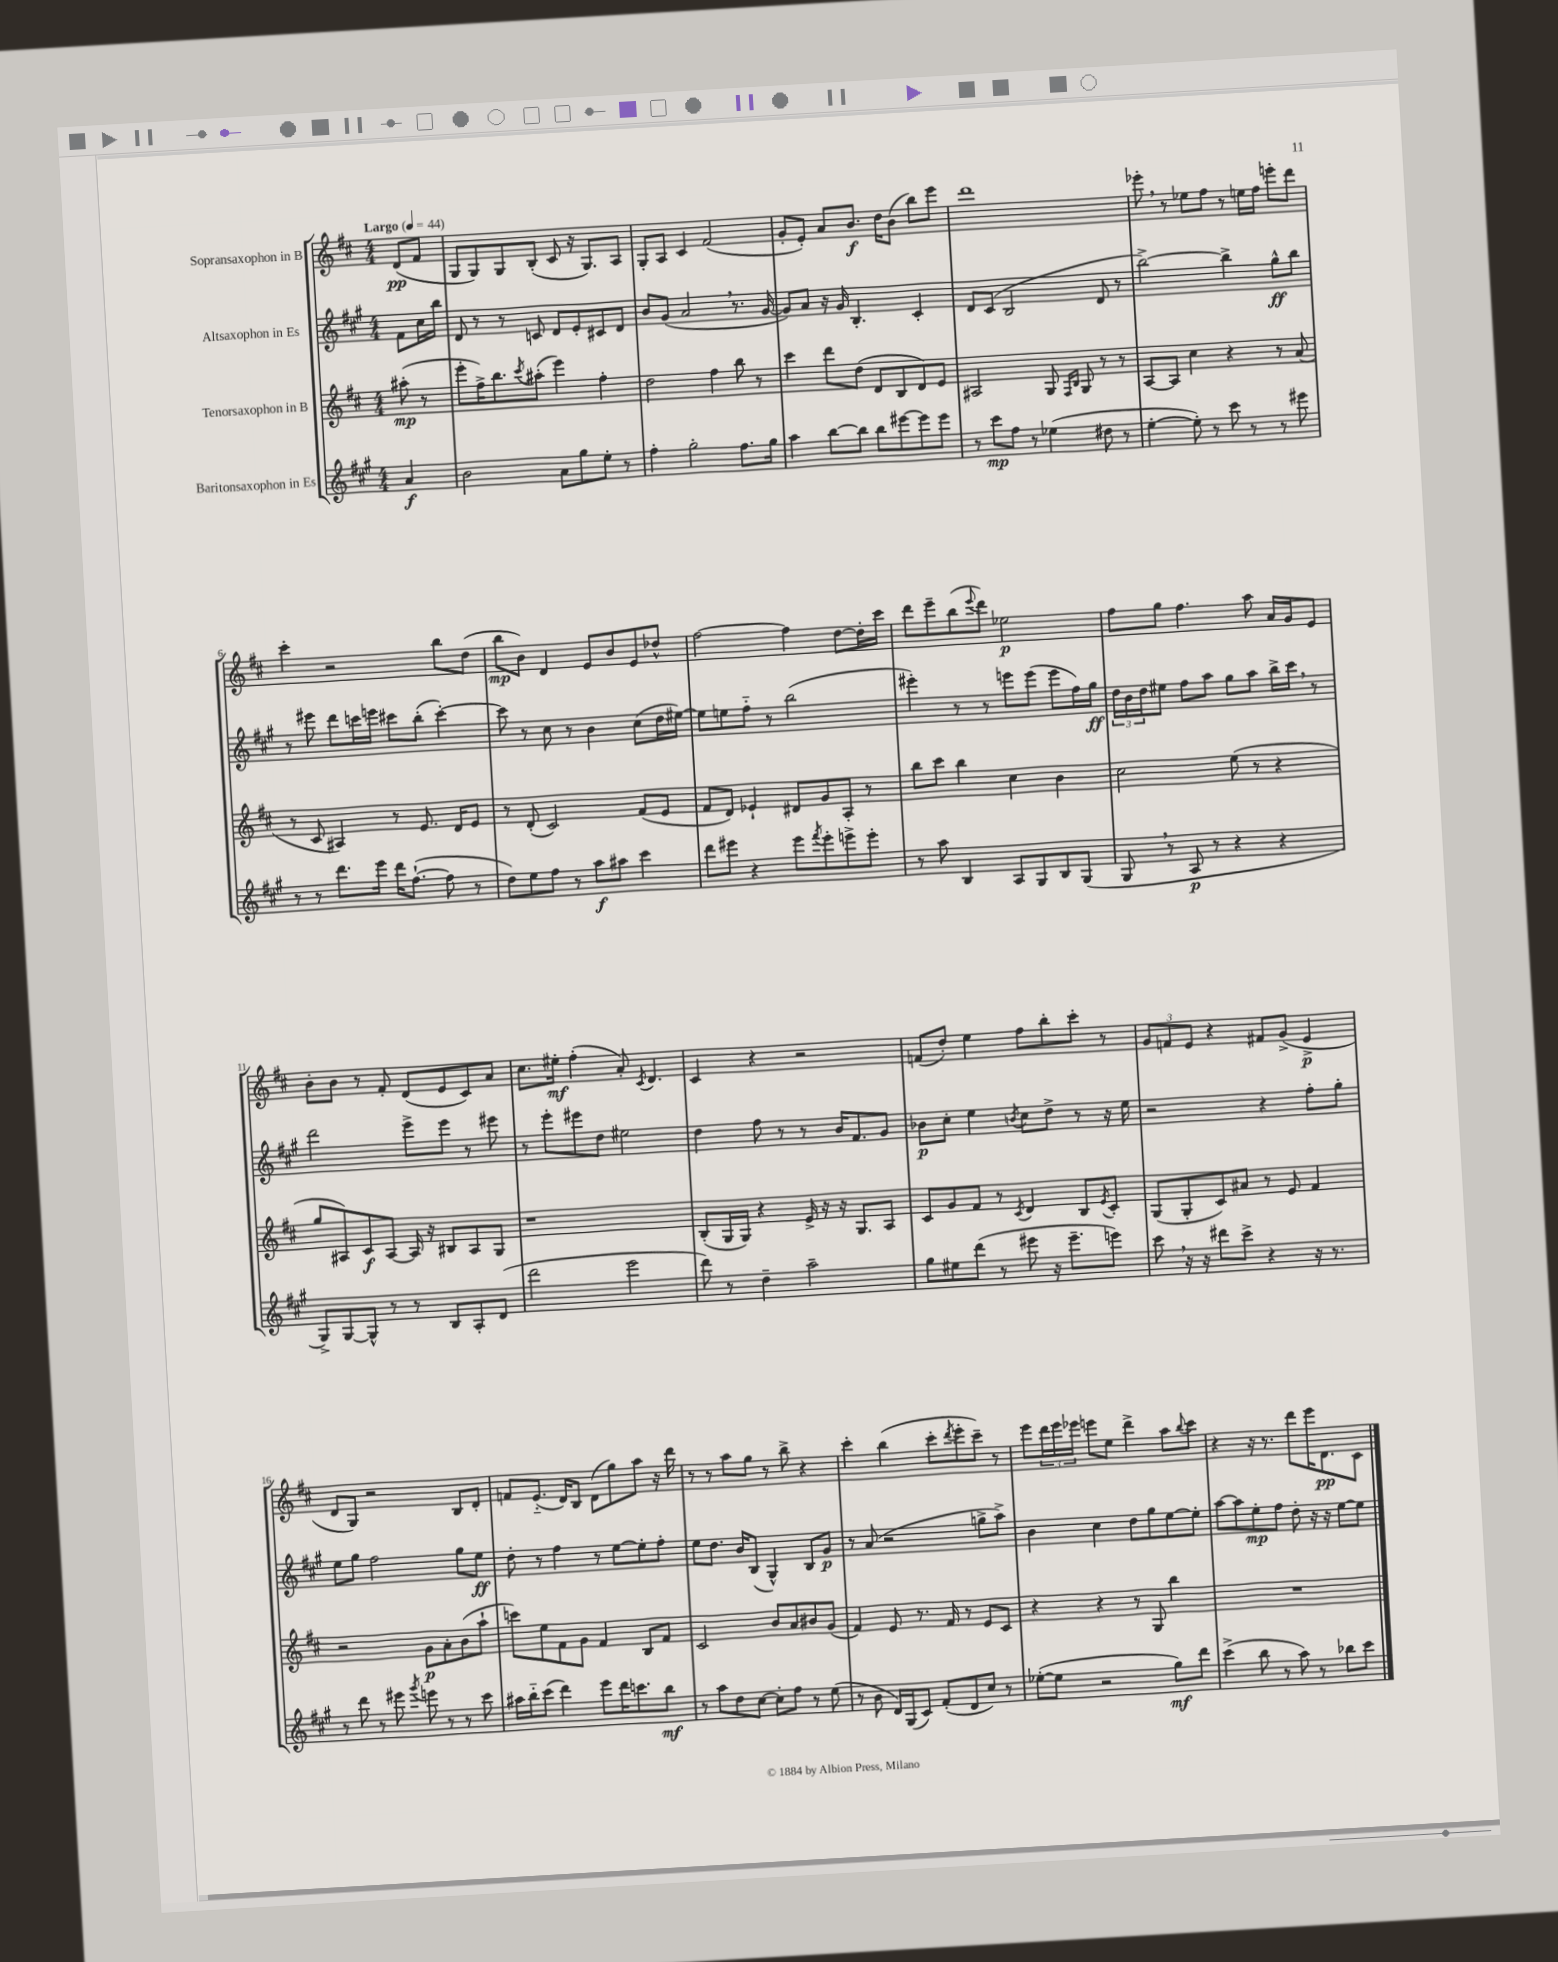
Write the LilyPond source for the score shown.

<<
\new StaffGroup <<
\new Staff = "s0" \with { instrumentName = "Sopransaxophon in B" } {
    \clef treble \key d \major \numericTimeSignature \time 4/4 \partial 4 \tempo "Largo" 4 = 44
    d'8\pp( fis'8 |
    g8 g8) g8 b8-.( cis'8 r16 g8.) a8 |
    g8-. a8 cis'4 fis'2( |
    g'8-. e'8-.) a'8 b'8.\f d''16 b'8( b''8) e'''8 |
    d'''1 |
    ees'''8-. \breathe r8 ees''8 fis''8 r8 e''16 fis''16 e'''8-. d'''8 |
    cis'''4-. r2 b''8 d''8( |
    b''8\mp b'8) d'4 e'8 b'8 e'8 des''8-^ |
    fis''2~ fis''4 d''8~ d''16-. cis'''16 |
    d'''8 e'''8-- b''8( \appoggiatura { e'''8 } d'''8) ees''2\p |
    fis''8 g''8 fis''4. a''8 a'16 g'16 e'8 |
    b'8-. b'8 r8 fis'8-. d'8( e'8 cis'8) a'8 |
    cis''8. eis''16-.\mf fis''4-.( a'8-.) \acciaccatura { cis'8 } d'4. |
    cis'4 r4 r2 |
    f'8( d''8-.) e''4 fis''8 b''8-. cis'''8-. r8 |
    \tuplet 3/2 { g'8 f'8 e'8 } r4 fis'8 g'8->( e'4->\p |
    d'8 g8) r2 b8 d'8-. |
    f'8 e'8.-_( d'16) b8 d'8( g''8) a''8 r16 d'''16 |
    r8 r8 a''8 g''8 r8 b''8-> r4 |
    cis'''4-. b''4( cis'''8-. \acciaccatura { d'''8 } e'''8-. cis'''8--) r8 |
    e'''8 \tuplet 3/2 { d'''16 e'''16 ees'''16 } e'''8 e''8 d'''4-> a''8 \appoggiatura { b''8 } cis'''8 |
    r4 r16 r8. d'''8 e'''16 d'8.\pp cis'8 \bar "|." |
}
\new Staff = "s1" \with { instrumentName = "Altsaxophon in Es" } {
    \clef treble \key a \major \numericTimeSignature \time 4/4 \partial 4
    fis'8 cis''16 b''16 |
    d'8 r8 r8 c'8 d'8 e'8-. cis'8 d'8 |
    b'8 gis'8( a'2 \breathe r8. gis'16~ |
    gis'8) a'8 r16 gis'16 b4.-. cis'4-. |
    d'8 cis'8( b2 d'8 r8 |
    b''2~->) b''4-> gis''8-^\ff b''8 |
    r8 eis'''8 d'''8 c'''16 e'''16 cis'''8 b''8-.( cis'''4~-.) |
    cis'''8 r8 cis''8 r8 b'4 cis''8( d''16 eis''16~) |
    eis''8 e''8 fis''8-_ r8 b''2( |
    eis'''4-.) r8 r8 e'''8 e'''8( e'''8 fis''16) gis''16\ff |
    \tuplet 3/2 { d''16 b'16 d''16 } eis''8 fis''8 a''8 gis''8 a''8 b''16-> cis'''16 \breathe r8 |
    d'''2 e'''8-> e'''8 r8 eis'''8 |
    r8 e'''8-. eis'''8 d''8 eis''2 |
    d''4 fis''8 r8 r8 b'16 fis'8. gis'8 |
    bes'8\p cis''8-. e''4 \acciaccatura { b'8 } cis''8 d''8-> r8 r16 e''16 |
    r2 r4 fis''8-. gis''8-. |
    e''8 gis''8 fis''2 gis''8 e''8\ff |
    d''8-. r8 fis''4 r8 e''8~ e''8-. fis''8-. |
    e''8 d''8. b'16 b8( gis4-^) b8 gis'8\p |
    r8 a'8( r2 g''8-> a''8->) |
    b'4 cis''4 d''8 gis''8 e''8~ e''8-. |
    a''8~ a''8 e''8-.\mp fis''8 d''8-. r16 r16 e''8~ e''8 \bar "|." |
}
\new Staff = "s2" \with { instrumentName = "Tenorsaxophon in B" } {
    \clef treble \key d \major \numericTimeSignature \time 4/4 \partial 4
    ais''8-.\mp( r8 |
    e'''8-. fis''16->) b''8. \acciaccatura { cis'''8 } ais''8-.( e'''4) fis''4-. |
    d''2 fis''4 b''8 r8 |
    cis'''4 d'''8 d''8( d'8 b8 d'8) e'8 |
    ais2 g8 \grace { fis16 b16 } g8 r8 r8 |
    a8~ a8 cis''4 r4 r8 a'8( |
    r8 cis'8 ais4) r8 e'8. d'16 e'8 |
    r8 d'8-.( cis'2) fis'8( e'8 |
    fis'8 d'8) ees'4-! dis'8 g'8 a8-. r8 |
    b''8 cis'''8 b''4 cis''4 b'4 |
    cis''2 e''8( r8 r4 |
    g''8 ais8) cis'8\f ais8~ ais16 r16 bis8 ais8 g8 |
    r1 |
    b8-.( g16 g16) r4 e'16-> r16 r16 g8. a8 |
    cis'8 g'8 fis'8 r8 \acciaccatura { cis'8 } d'4 b8 \acciaccatura { e'8 } cis'8-. |
    g8( g8-. cis'8) ais'8 r8 e'8 fis'4 |
    r2 g'8\p a'8-. b'8( a''8-! |
    c'''8) e''8 fis'8 g'8 fis'4 b8 fis'8 |
    cis'2 b'8 a'8 bis'8 g'8( |
    fis'4) e'8 r8. fis'16 r8 e'8 cis'8 |
    r4 r4 r8 g8 b''4 |
    R1 \bar "|." |
}
\new Staff = "s3" \with { instrumentName = "Baritonsaxophon in Es" } {
    \clef treble \key a \major \numericTimeSignature \time 4/4 \partial 4
    a'4\f |
    b'2 a'8 gis''8 e''8-. r8 |
    fis''4-. gis''2-. fis''8. gis''16 |
    a''4 b''8~ b''8 b''8 eis'''8~ eis'''8 eis'''8 |
    r8 cis'''8\mp fis''8 r8 ees''4( dis''8 r8 |
    e''4~-. e''8-.) r8 cis'''8 r8 r8 eis'''8 |
    r8 r8 d'''8. e'''16 d'''16 fis''8.~-!( fis''8 r8 |
    d''8) e''8 fis''8 r8 a''8\f ais''8 cis'''4 |
    d'''8 eis'''8 r4 eis'''8 \acciaccatura { fis'''8 } eis'''8-. e'''8-> e'''8-. |
    r8 a''8 b4 a8 gis8 b8 gis8( |
    gis8 \breathe r8 a8\p r8 r4 r4 |
    gis8->) gis8~ gis8-^ r8 r8 b8 a8-. d'8( |
    d'''2 e'''2 |
    d'''8) r8 d''4-- a''2-- |
    gis''8 eis''8 d'''8( r8 eis'''8 r16 eis'''8.-- e'''8) |
    cis'''8 \breathe r16 r16 dis'''8 cis'''8-> r4 r16 r8. |
    r8 d'''8 r8 eis'''8 \acciaccatura { gis'''8 } e'''8 r8 r8 cis'''8 |
    ais''16 b''16-_ cis'''8( d'''4) e'''8 d'''16 c'''8. b''8\mf |
    r8 a''8 d''8 cis''8~ cis''8-. fis''8 r8 e''8( |
    r8 b'8 d'16) gis16( cis'8) fis'8-.( d'8 cis''8) r8 |
    ees''8~-.( ees''8 r2 gis''8\mf) d'''8 |
    cis'''4->( b''8 r8 a''8) r8 bes''8 cis'''8 \bar "|." |
}
>>
>>
